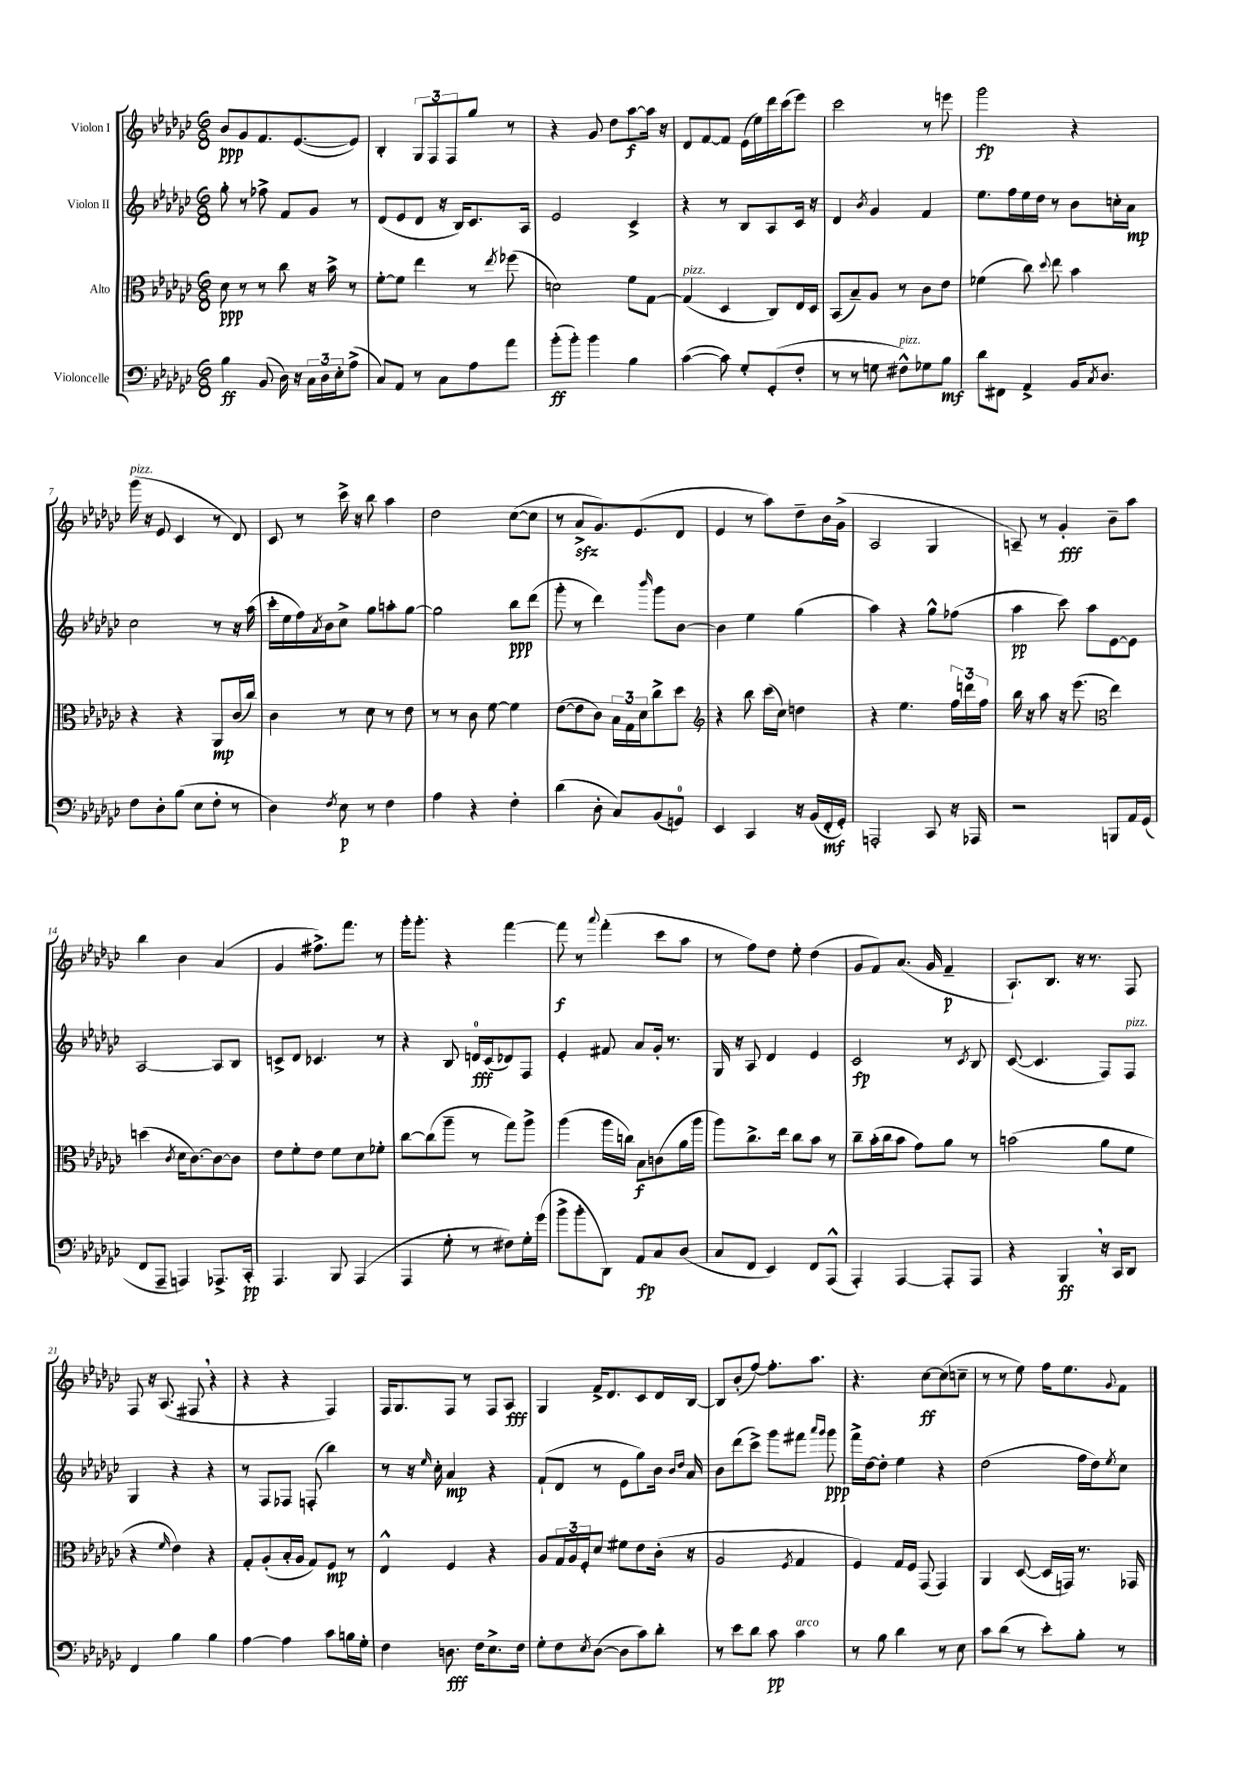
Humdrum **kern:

**kern	**kern	**kern	**kern
*staff4	*staff3	*staff2	*staff1
*clefF4	*clefC3	*clefG2	*clefG2
*k[b-e-a-d-g-c-]	*k[b-e-a-d-g-c-]	*k[b-e-a-d-g-c-]	*k[b-e-a-d-g-c-]
*M6/8	*M6/8	*M6/8	*M6/8
4B-	8d-	8gg-'	8b-
.	8r	8r	8g-
(8BB-	8r	8ff-^	8.f
16D-)	8cc-	8f	.
16r	.	.	([8.e-
24C-	16r	8g-	.
24D-	.	.	.
.	16b-^	.	.
24E-'	.	.	.
(8A-^	8r	8r	8e-])
=	=	=	=
8C-)	[8f'	(8d-	4B-'
8AA-	8f]	8e-	.
8r	4ee-	8d-	12G-
.	.	.	12F
8C-	.	16r	.
.	.	.	12F
.	.	16B-)	.
8A-	8r	8.c-	8gg-
.	8qee-	.	.
8a-	(8ff-	.	8r
.	.	16A-	.
=	=	=	=
(8b-'	2d)	2e-	4r
8b-')	.	.	.
4b-	.	.	8g-
.	.	.	8dd-
4B-	8f	4c-^	[8aa-
.	[8G-	.	16aa-]
.	.	.	16r
=	=	=	=
([4c-	(4G-]	4r	8d-
.	.	.	[8f
8c-])	4D-	8r	8f]
8G-'	.	8B-	(16e-
.	.	.	16ee-)
(8GG-'	8C-)	8A-	16ddd-
.	.	.	(16ccc-
8F'	16E-	16c-	8eee-)
.	16D-	16r	.
=	=	=	=
8r	(8BB-	4d-	2ccc-
8r	8B-~)	.	.
.	.	8qb-	.
8G	8A-	4g-	.
8F#^^)	8r	.	.
8G-	8c-	4f	8r
8B-	8e-	.	8eee
=	=	=	=
8d-	(4f-	8.ee-	2ggg-
8FF#	.	.	.
.	.	16ff	.
4AA-^	8cc-)	16ee-	.
.	.	16dd-	.
.	8qqdd-	.	.
.	8ee-	8r	.
16BB-	4b-	8b-	4r
8qC-	.	.	.
8.D-	.	.	.
.	.	16cc'	.
.	.	16a-	.
=	=	=	=
8F	4r	2cc-	(16ggg-
.	.	.	16r
8D-'	.	.	8e-
(8B-	4r	.	4c-
8E-	.	.	.
8F'	8AA-	8r	8r
8r	(16c-	16r	8d-)
.	16cc-)	(16aa-	.
=	=	=	=
4D-)	4c-	16ccc-'	8c-
.	.	16ee-	.
.	.	16ff)	8r
.	.	8qa-	.
.	.	16b-	.
8qF	.	.	.
8E-	8r	8cc-^	16ccc-^
.	.	.	16r
8r	8d-	8gg-	8bb-
4F	8r	8aa'	4aa-
.	8e-	[8gg-	.
=	=	=	=
4A-	8r	2gg-]	2dd-
.	8r	.	.
4r	8c-	.	.
.	[8f	.	.
4F'	4f]	8bb-	([8cc-
.	.	(8ddd-	8cc-]
=	=	=	=
(4d-	([8e-	8ggg-'	8r
.	8e-]	8r	8a-^
8D-'	8c-)	4ddd-)	8.g-)
8C-)	24B-	.	.
.	24G-	.	.
.	.	.	(8.e-
.	24d-	.	.
.	.	16qqbbb-	.
(8BB-	8cc-^	8ggg-	.
8GG)	8dd-	[8b-	8d-
=	=	=	=
*	*clefG2	*	*
4EE-	4r	4b-]	4e-
4CC-	8bb-	4ee-	8r
.	(16ccc-	.	8aa-)
.	16cc-)	.	.
16r	4dd	(4gg-	8dd-~
(16BB-	.	.	.
16FF'	.	.	16b-
16GG-')	.	.	(16g-^
=	=	=	=
2AAA'	4r	4aa-)	2A-
.	4.ee-	4r	.
8CC-	.	8gg-^^	4G-
16r	24ff	(8ff-	.
.	24ddd	.	.
16AAA-	.	.	.
.	24ff	.	.
=	=	=	=
2r	16bb-	4aa-	8A~)
.	16r	.	.
.	8aa-	.	8r
.	16r	8ccc-)	4g-'
.	(8.eee-	.	.
.	.	8aa-	.
*	*clefC3	*	*
8BBB	4ee-)	[8e-	8b-~
16AA-	.	8e-]	8aa-
(16GG-	.	.	.
=	=	=	=
8FF	(4dd	[2A-	4bb-
8AAA-~	.	.	.
.	8qc-	.	.
4AAA)	16d-	.	4b-
.	[8.c-)	.	.
8.AAA-^	8c-_	8A-]	(4a-
.	8c-]	8B-	.
16CC-'	.	.	.
=	=	=	=
4.AAA-	8e-	8c^	4g-
.	8f'	8d-	.
.	8e-	4.c-	8.ff#^)
8BBB-	8f	.	.
.	.	.	8.fff
(4AAA-	8d-	.	.
.	8f-'	8r	8r
=	=	=	=
4AAA-	[8cc-	4r	16ggg-'
.	.	.	8.ggg-'
.	(8cc-]	.	.
8G-'	8aa-~	8B-	4r
8r	8r	16d	.
.	.	(16c-	.
8F#)	8gg-)	8d-)	[4fff
16G-'	8aa-^	8F	.
(16g-	.	.	.
=	=	=	=
8b-^	(4aa-	4e-'	8fff]
8b-'	.	.	8r
.	.	.	8qqaaa-
8DD-)	16aa-	8f#	(4fff'
.	16cc)	.	.
8AA-	8B-	8a-	.
8C-	(8c	16g-'	8ccc-
.	.	8.r	.
(8D-	16a-	.	8aa-
.	16aa-	.	.
=	=	=	=
8C-	8aa-)	16G-	8r
.	.	16r	.
8FF	8.cc-^	8A-	8ff)
4EE-)	.	4d-	8dd-
.	16ee-	.	.
.	8cc-	.	8ee-'
8FF	8b-	4e-	(4dd-
(8AAA-^^	8r	.	.
=	=	=	=
4AAA-')	8cc-~	2c-	8g-
.	(16b-'	.	8f)
.	16cc-	.	.
[4AAA-	8b-	.	(8.a-
.	8g-)	.	.
.	.	.	16g-
8AAA-']	8a-	8r	4f~
.	.	8qc-	.
8AAA-	8r	8B-	.
=	=	=	=
4r	(2b	([8c-	8.A-`)
.	.	4.c-]	.
.	.	.	8.B-
4BBB-	.	.	.
.	.	.	16r
.	.	.	8.r
16r	8a-	8F)	.
16CC-	.	.	.
8DD-	8f	8F	8F
=	=	=	=
4FF	4r	4G-	8F
.	.	.	16r
.	.	.	(8.A-
.	16qqf	.	.
4B-	4e-)	4r	.
.	.	.	8F#
4B-	4r	4r	4r
=	=	=	=
[4A-	8G-'	8r	4r
.	(8A-'	8F	.
4A-]	16B-'	8F-	4r
.	16A-	.	.
.	8G-)	(8F'	.
8c-	8F	4bb-)	4F)
16B	8r	.	.
16G-'	.	.	.
=	=	=	=
4F	4E-^^	8r	16F
.	.	.	8.G-
.	.	16r	.
.	.	16qqee-	.
.	.	16cc-'	.
8.D	4F	4a-	8F
.	.	.	8r
16F	.	.	.
8.E-^	4r	4r	8F
.	.	.	8A-
16F	.	.	.
=	=	=	=
8G-'	8A-	(8f`	4G-
8F	24G-	8d-	.
.	24A-	.	.
.	24F'	.	.
8qE-	.	.	.
([8D-	8d-	8r	16f^
.	.	.	8.d-
8D-]	8f#	8e-	.
8c-)	8e-	8gg-)	8c-
8d-'	(16c-'	16b-	16d-
.	.	16qqb-	.
.	.	16qqdd-	.
.	16r	16a-	[16B-
=	=	=	=
8r	2A-	8b-	8B-]
8e-	.	(8ddd-	(8b-'
8d-	.	8ccc-^)	[8ff)
8c-	.	8ggg-	8.ff']
.	8qF	.	.
4c-	4G-	8fff#	.
.	.	.	8.aa-
.	.	16qqaaa-	.
.	.	16qqggg-	.
.	.	8ggg-	.
=	=	=	=
8r	4F)	16fff^	4.r
.	.	[16dd-	.
8B-	.	8dd-']	.
4d-	16G-	4ee-	.
.	16F	.	.
.	(8GG-	.	[8cc-
8r	4GG-)	4r	(8cc-]
8E-	.	.	8cc~
=	=	=	=
8c-	4AA-	(2dd-	8r
(8d-	.	.	8r
8r	([8D-	.	8ee-)
8e-')	16D-]	.	16ff
.	16GG)	.	8.ee-
8B-'	8.r	16ff	.
.	.	16dd-)	.
.	.	8qee-	8qqg-
8r	.	8cc-	8f
.	16GG-	.	.
==	==	==	==
*-	*-	*-	*-
